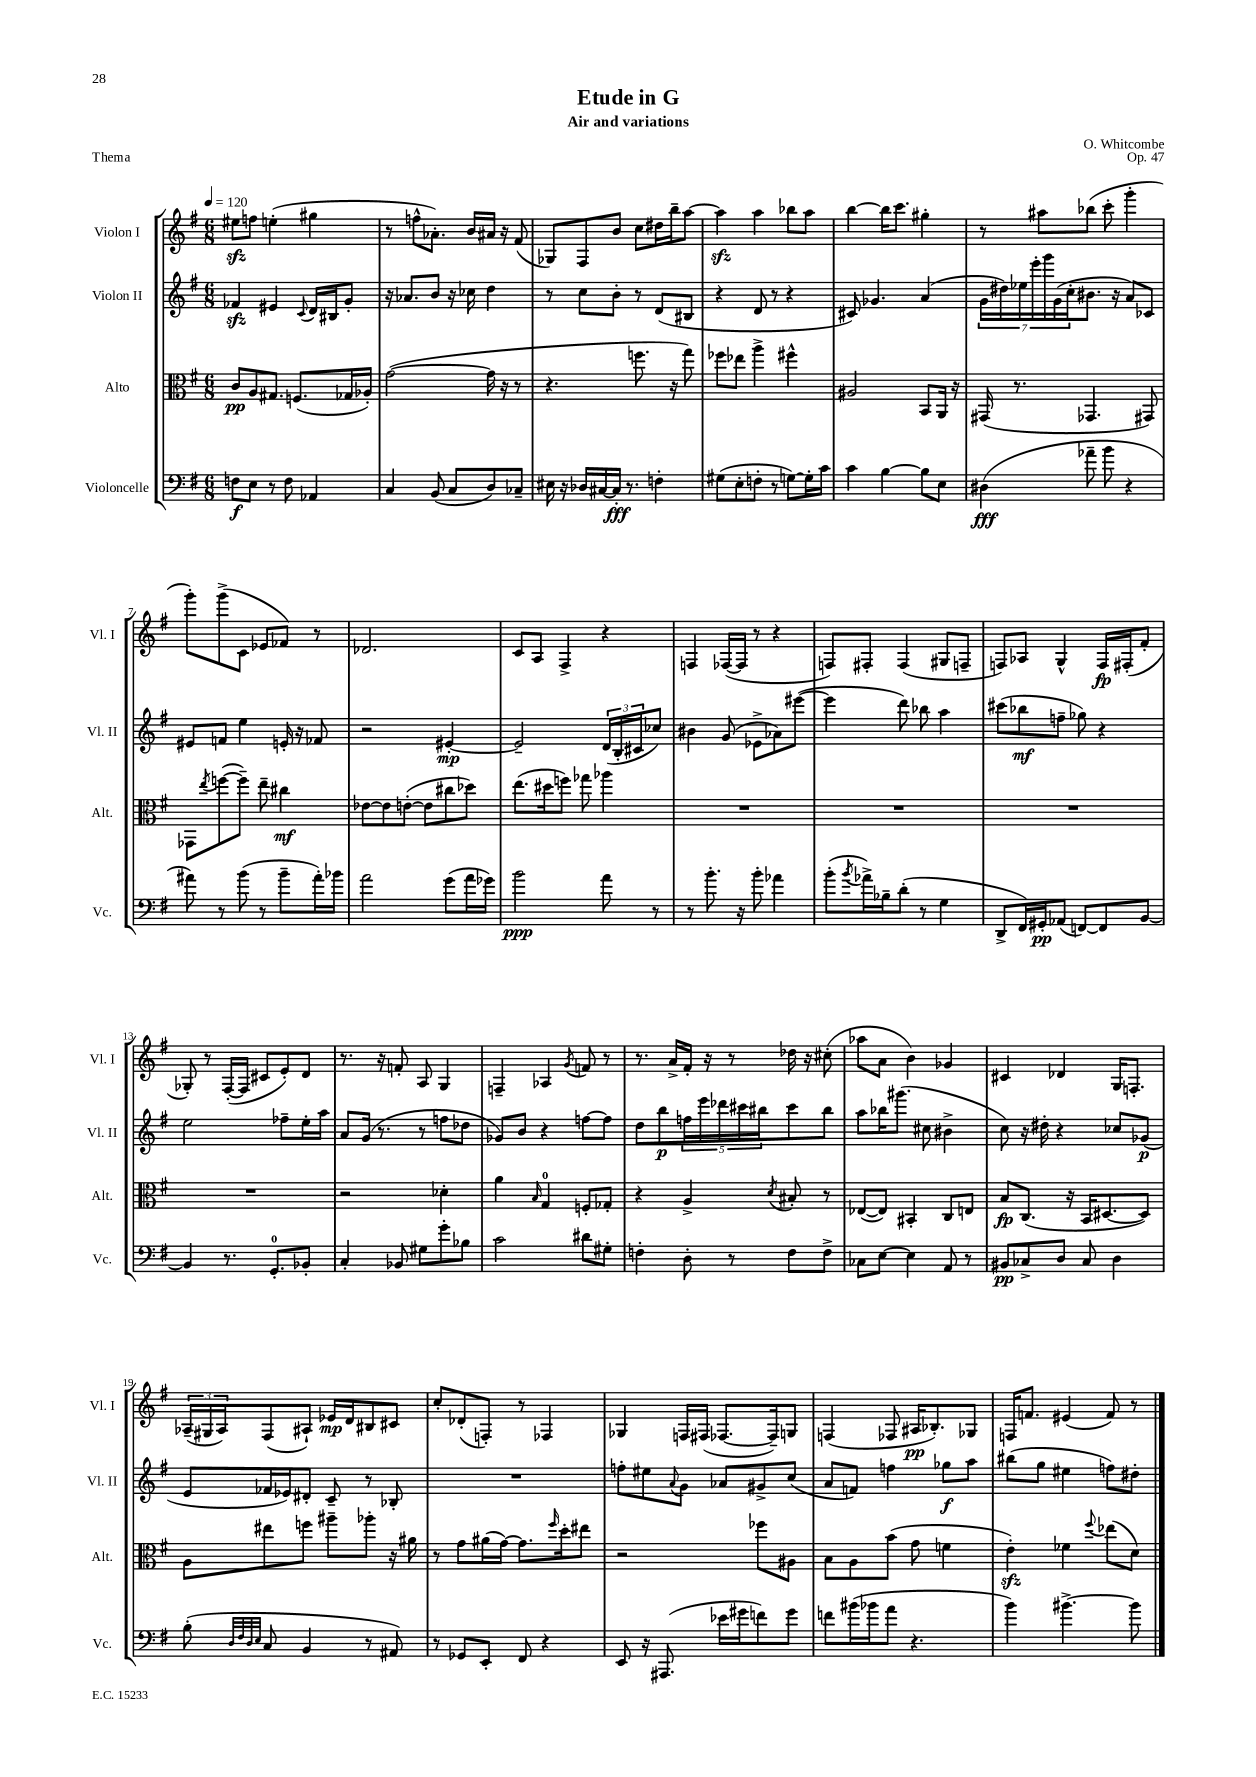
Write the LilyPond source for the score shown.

\header { title = "Etude in G" composer = "O. Whitcombe" subtitle = "Air and variations" opus = "Op. 47" piece = "Thema" }
<<
\new StaffGroup <<
\new Staff = "s0" \with { instrumentName = "Violon I" shortInstrumentName = "Vl. I" } {
    \clef treble \key g \major \numericTimeSignature \time 6/8 \tempo 4 = 120
    eis''8\sfz f''8 e''4-.( gis''4 |
    r8 f''8-^ aes'8.-.) b'16 ais'16 r16 fis'8( |
    ges8) fis8 b'8 c''8 dis''16 b''16-- a''8~ |
    a''4\sfz a''4 bes''8 a''8 |
    b''4~ b''16 c'''8. gis''4-. |
    r8 ais''8 bes''8( c'''8-. g'''4-. |
    g'''8-.) g'''8->( c'8 ees'8 fes'8) r8 |
    des'2. |
    c'8 a8 fis4-> r4 |
    f4 fes16~( fes16 r8 r4 |
    f8) fis8-. fis4( gis8 f8-- |
    f8) aes8 g4-^ f16\fp fis16-.( fis'8-. |
    ges8-.) r8 fis16~-.( fis16 cis'8 e'8-.) d'8 |
    r8. r16 f'8-. a8 g4 |
    f4-- aes4 \acciaccatura { g'8 } f'8 r8 |
    r8. a'16-> fis'16-. r16 r8 des''16 r16 cis''8-.( |
    aes''8 a'8 b'4) ges'4 |
    cis'4 des'4 g16 f8.-. |
    \tuplet 3/2 { aes16--( gis16 aes16) } fis8( ais8-!) ees'16\mp d'16 bis8 cis'8 |
    c''8-. des'8-.( f8-.) r8 fes4 |
    ges4 f16 fis16( fes8.~ fes16--) g8 |
    f4( fes8 ais16\pp bes8.-.) ges8 |
    f16 f'8. eis'4( f'8) r8 \bar "|." |
}
\new Staff = "s1" \with { instrumentName = "Violon II" shortInstrumentName = "Vl. II" } {
    \clef treble \key g \major \numericTimeSignature \time 6/8
    fes'4\sfz eis'4 \appoggiatura { c'8 } d'16 bis16 g'8-. |
    r16 aes'8. b'8 r16 ces''16 d''4 |
    r8 c''8 b'8-. r8 d'8( bis8 |
    r4 d'8 r8 r4 |
    cis'8) ges'4. a'4( |
    \tuplet 7/4 { g'16 dis''16) ees''16 e'''16-. g'''16 g'16( c''16-. } bis'8. r16 a'8) ces'8 |
    eis'8 f'8 e''4 e'16-. r16 fes'8 |
    r2 eis'4~-.\mp |
    eis'2-- \tuplet 3/2 { d'16( b16-. cis'16 } ces''8) |
    bis'4 g'8( ees'8-> aes'8) eis'''8~( |
    eis'''4 d'''8) bes''8 a''4 |
    cis'''8( bes''8\mf f''8-- ges''8) r4 |
    e''2 fes''8-- e''16-. a''16 |
    a'8 g'16( r8. r8 f''8 des''8 |
    ges'8) b'8 r4 f''8~ f''8 |
    d''8 b''8\p \tuplet 5/4 { f''16 e'''16 des'''16 cis'''16 bis''16 } cis'''8 bis''8 |
    a''8 bes''16 gis'''8.( cis''8 bis'4-> |
    c''8) r16 dis''16-. r4 ces''8 ges'8\p( |
    e'8 fes'16 ees'16) dis'8-. c'8-- r8 bes8-. |
    R2. |
    f''8-. eis''8 \appoggiatura { a'8 } g'8 aes'8 gis'8-> c''8( |
    a'8 f'8) f''4 ges''8\f a''8 |
    bis''8( g''8 eis''4 f''8) dis''8-. \bar "|." |
}
\new Staff = "s2" \with { instrumentName = "Alto" shortInstrumentName = "Alt." } {
    \clef alto \key g \major \numericTimeSignature \time 6/8
    c'8\pp a8 gis8. f8.( ges16 aes16-.) |
    g'2~( g'16 r16 r8 |
    r4. f''8. r16 g''8) |
    fes''8 ees''8 a''4-> fis''4-^ |
    ais2 b,8 a,16 r16 |
    gis,16( r8. ges,4. gis,8) |
    ges,8 \acciaccatura { e''8 } f''8~( f''8--) e''8-- cis''4\mf |
    ees'8~ ees'8 e'8~-.( e'8 cis''8 des''8) |
    e''8.( dis''16 f''8) ges''8 aes''4 |
    R2. |
    R2. |
    R2. |
    R2. |
    r2 des'4-. |
    a'4 \grace { b16 } g4-0 f8-. ges8-. |
    r4 a4-> \acciaccatura { d'8 } bis8-. r8 |
    ees8~( ees8) bis,4-. c8 e8 |
    b8\fp c8.( r16 b,16 dis8.~ dis8) |
    a8 eis''8 f''8 ais''8-- aes''8-. r16 ais'16 |
    r8 g'8 ais'16( g'16~) g'8. \grace { fis''16 } d''16-. eis''8 |
    r2 fes''8 ais8 |
    b8 a8 b'8( g'8 f'4 |
    e'4-.\sfz) fes'4 \appoggiatura { fis''8 } ees''8( d'8) \bar "|." |
}
\new Staff = "s3" \with { instrumentName = "Violoncelle" shortInstrumentName = "Vc." } {
    \clef bass \key g \major \numericTimeSignature \time 6/8
    f8\f e8 r8 f8 aes,4 |
    c4 b,8( c8 d8) ces8-- |
    eis16 r16 des16 cis16~ cis16-.\fff r8. f4-. |
    gis8( e8-. f8-. r8 g8~) g16-. c'16 |
    c'4 b4~ b8 e8 |
    dis4\fff( aes'8-- b'8 r4 |
    ais'8) r8 b'8( r8 b'8-- ais'16-.) bes'16 |
    a'2 g'8( a'16 ges'16) |
    b'2\ppp a'8 r8 |
    r8 b'8.-. r16 b'8-. aes'4 |
    b'8-.( \acciaccatura { b'8 } aes'16->) bes16-- d'8-.( r8 g4 |
    d,8-> fis,16) gis,16-.\pp aes,8( f,8~) f,8 b,8~ |
    b,4 r8. g,8.-0-. bes,8-. |
    c4-. bes,8 gis8 g'8-. bes8 |
    c'2 dis'8 gis8-. |
    f4-. d8-. r8 f8 f8-> |
    ces8 e8~ e4 a,8 r8 |
    bis,8\pp ces8-> d8 ces8 d4 |
    b8-.( \grace { d32 fis32 d32 e32 } c8 b,4 r8 ais,8) |
    r8 ges,8 e,8-. fis,8 r4 |
    e,8 r16 ais,,8.( ees'16 gis'16 f'8) gis'8 |
    f'8 bis'16( bes'16 a'8 r4. |
    b'4) bis'4.~-> bis'8 \bar "|." |
}
>>
>>
